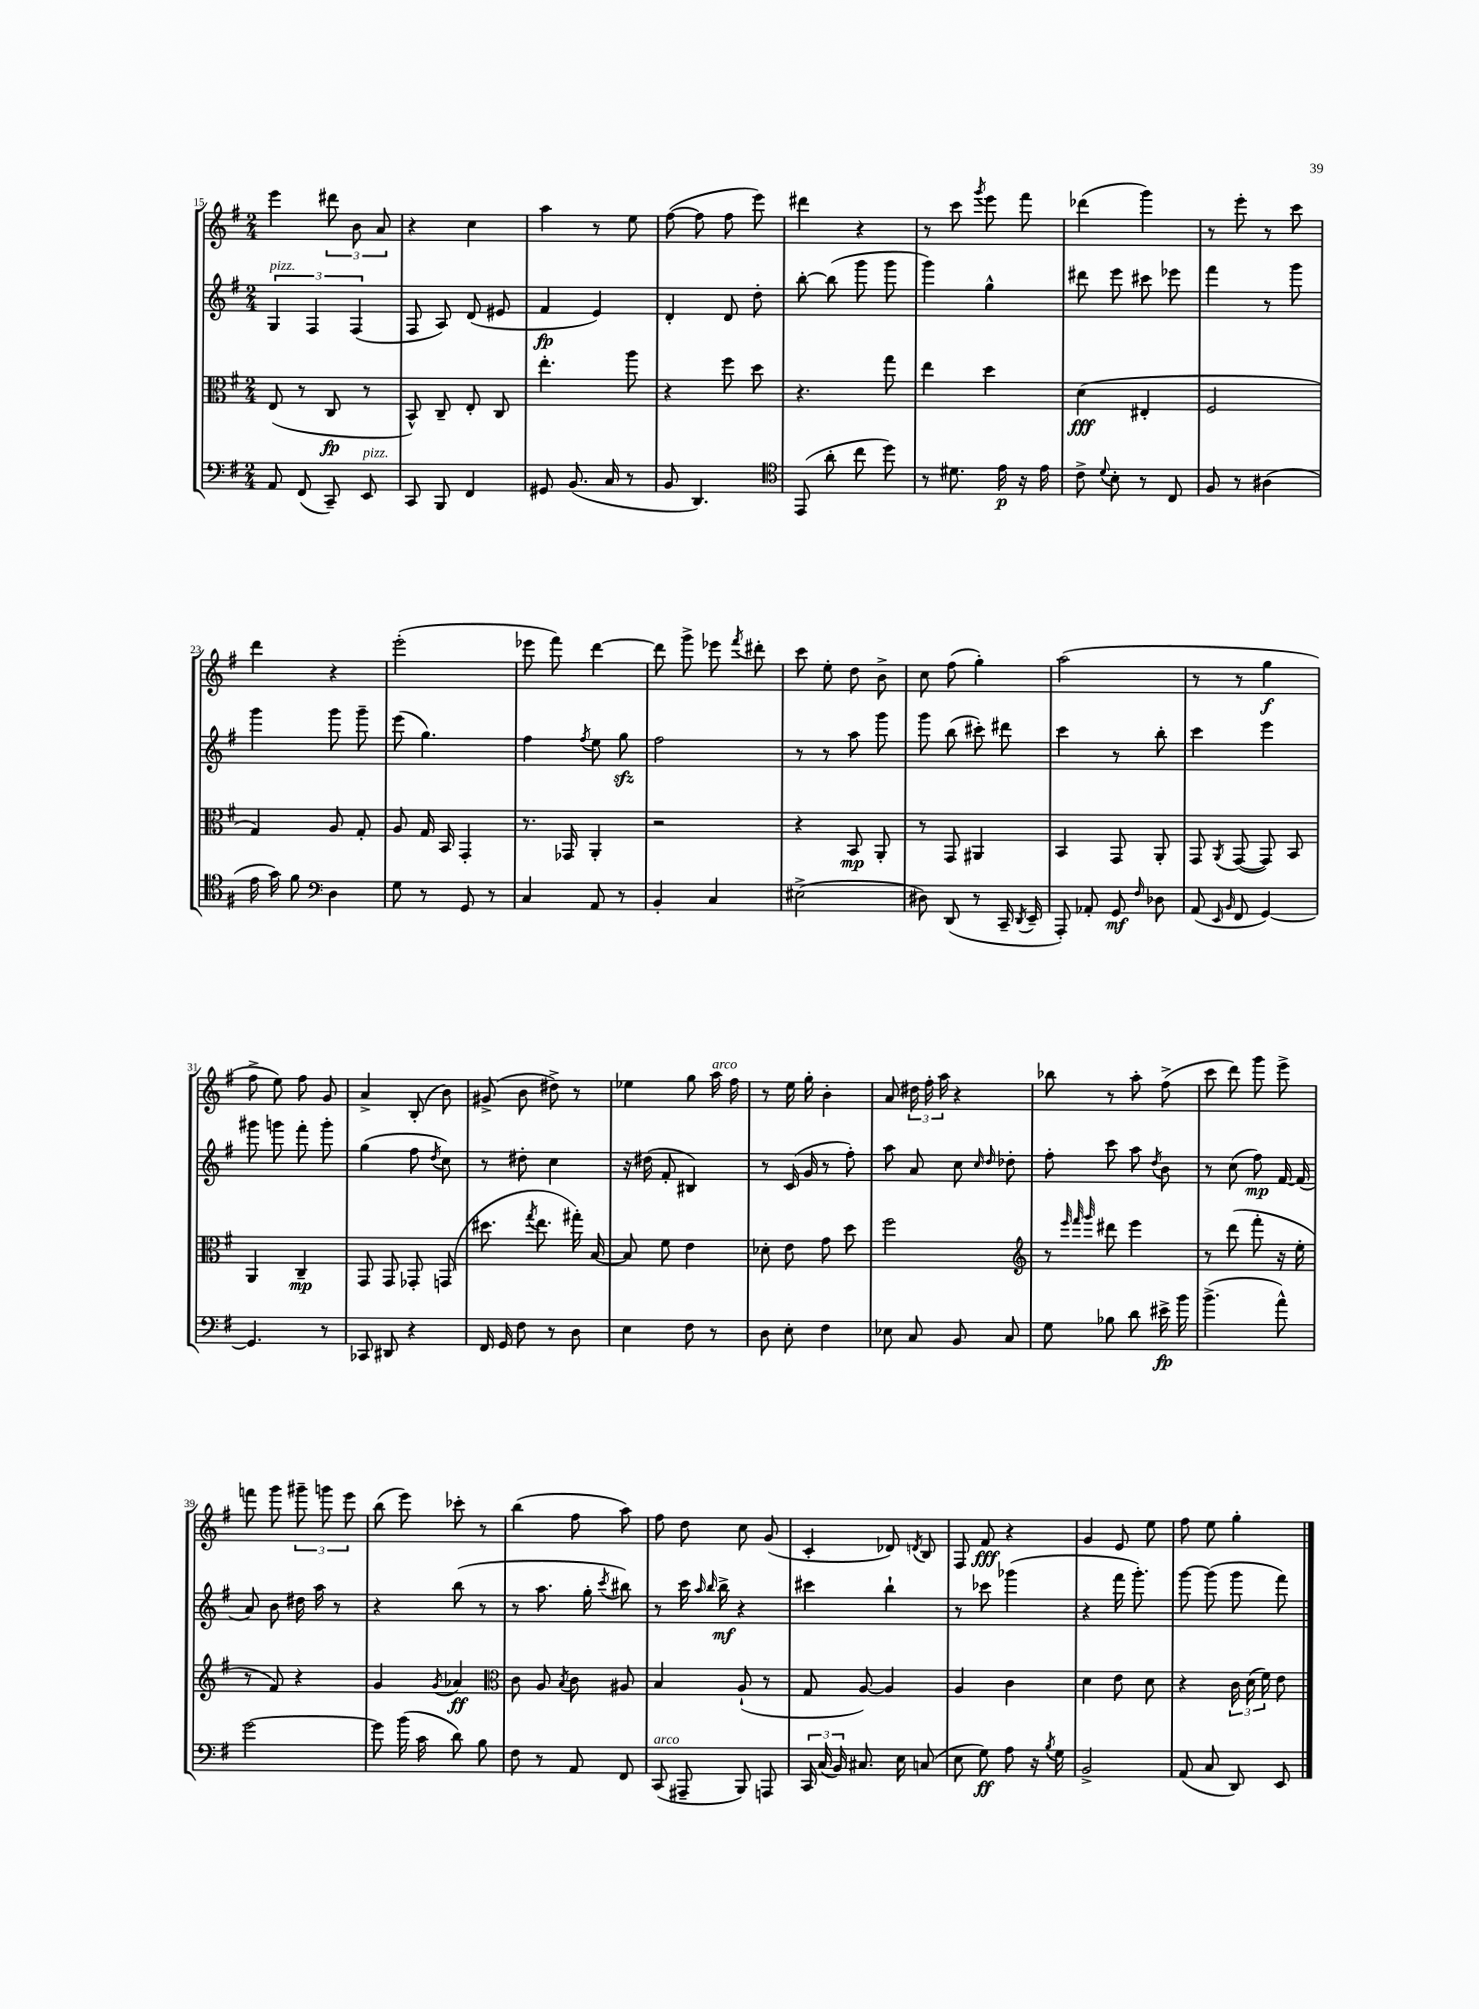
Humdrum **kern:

**kern	**dynam	**kern	**dynam	**kern	**dynam	**kern	**dynam
*part4	*part4	*part3	*part3	*part2	*part2	*part1	*part1
*staff4	*staff4	*staff3	*staff3	*staff2	*staff2	*staff1	*staff1
*clefF4	*	*clefC3	*	*clefG2	*	*clefG2	*
*k[f#]	*	*k[f#]	*	*k[f#]	*	*k[f#]	*
*M2/4	*	*M2/4	*	*M2/4	*	*M2/4	*
=15	=15	=15	=15	=15	=15	=15	=15
!	!	!	!	!LO:TX:a:i:t=pizz.	!	!	!
8AA/	.	(8E/	.	6G/	.	4eee\	.
(8FF#/	.	8r	.	.	.	.	.
.	.	.	.	6F#/	.	.	.
8CC~/)	.	8C/	fp	.	.	12ddd#X\	.
.	.	.	.	(6F#/	.	12b\	.
!LO:TX:a:i:t=pizz.	!	!	!	!	!	!	!
8EE/	.	8r	.	.	.	.	.
.	.	.	.	.	.	12a/	.
=16	=16	=16	=16	=16	=16	=16	=16
8CC/	.	8BB^^/)	.	8F#/	.	4r	.
8BBB/	.	8C~/	.	8A/)	.	.	.
4FF#/	.	8E'/	.	(8d/	.	4cc\	.
.	.	8C/	.	8e#X/	.	.	.
=17	=17	=17	=17	=17	=17	=17	=17
8GG#X/	.	4.ee'\	.	4f#/	fp	4aa\	.
(8.BB/	.	.	.	.	.	.	.
.	.	.	.	4e/)	.	8r	.
16C/	.	.	.	.	.	.	.
8r	.	8aa\	.	.	.	8ee\	.
=18	=18	=18	=18	=18	=18	=18	=18
8BB/	.	4r	.	4d'/	.	([8ff#\	.
4.DD/)	.	.	.	.	.	8ff#\]	.
.	.	8ff#\	.	8d/	.	8ff#\	.
.	.	8dd\	.	8dd'\	.	8eee\)	.
=19	=19	=19	=19	=19	=19	=19	=19
*clefC4	*	*	*	*	*	*	*
(8EE/	.	4.r	.	[8bb'\	.	4ddd#X\	.
8a'\	.	.	.	(8bb\]	.	.	.
8cc\	.	.	.	8ggg\	.	4r	.
8dd\)	.	8gg\	.	8ggg\	.	.	.
=20	=20	=20	=20	=20	=20	=20	=20
8r	.	4ee\	.	4ggg\)	.	8r	.
8.d#X\	.	.	.	.	.	8ccc\	.
.	.	.	.	.	.	8qggg/	.
.	.	4dd\	.	4gg^^\	.	8eee\	.
16e\	p	.	.	.	.	.	.
16r	.	.	.	.	.	8fff#\	.
16e\	.	.	.	.	.	.	.
=21	=21	=21	=21	=21	=21	=21	=21
8c^\	.	(4d\	fff	8ddd#X\	.	(4ddd-X\	.
8qqd/	.	.	.	.	.	.	.
8B'\	.	.	.	8eee\	.	.	.
8r	.	4E#X'/	.	8ccc#X\	.	4ggg\)	.
8C/	.	.	.	8eee-X\	.	.	.
=22	=22	=22	=22	=22	=22	=22	=22
8F#/	.	2F#/	.	4fff#\	.	8r	.
8r	.	.	.	.	.	8eee'\	.
(4A#X\	.	.	.	8r	.	8r	.
.	.	.	.	8ggg\	.	8ccc\	.
!!LO:LB:g=z
=23	=23	=23	=23	=23	=23	=23	=23
16e\	.	4G/)	.	4ggg\	.	4ddd\	.
16g\)	.	.	.	.	.	.	.
8f#\	.	.	.	.	.	.	.
*clefF4	*	*	*	*	*	*	*
4D\	.	8A/	.	8ggg\	.	4r	.
.	.	8G'/	.	8ggg~\	.	.	.
=24	=24	=24	=24	=24	=24	=24	=24
8G\	.	8A/	.	(8eee\	.	(2eee'\	.
8r	.	16G/	.	4.gg\)	.	.	.
.	.	16BB/	.	.	.	.	.
8GG/	.	4GG'/	.	.	.	.	.
8r	.	.	.	.	.	.	.
=25	=25	=25	=25	=25	=25	=25	=25
4C/	.	8.r	.	4ff#\	.	8eee-X\	.
.	.	.	.	.	.	8fff#\)	.
.	.	16GG-X/	.	.	.	.	.
.	.	.	.	8qff#/	.	.	.
8AA/	.	4AA'/	.	8ee\	.	[4ddd\	.
8r	.	.	.	8ggzz\	.	.	.
=26	=26	=26	=26	=26	=26	=26	=26
4BB'/	.	2r	.	2ff#\	.	8ddd\]	.
.	.	.	.	.	.	8ggg^\	.
4C/	.	.	.	.	.	8eee-X\	.
.	.	.	.	.	.	8qfff#/	.
.	.	.	.	.	.	8ddd#X'\	.
=27	=27	=27	=27	=27	=27	=27	=27
(2E#X^\	.	4r	.	8r	.	8ccc\	.
.	.	.	.	8r	.	8ee'\	.
.	.	8BB/	mp	8aa\	.	8dd\	.
.	.	8AA'/	.	8ggg\	.	8b^\	.
=28	=28	=28	=28	=28	=28	=28	=28
8D#X\)	.	8r	.	8ggg\	.	8cc\	.
(8DD/	.	8GG/	.	(8bb\	.	(8ff#\	.
8r	.	4AA#X/	.	8ccc#X'\)	.	4gg'\)	.
16CC~/	.	.	.	8ddd#X\	.	.	.
8qDD/	.	.	.	.	.	.	.
16EE~/	.	.	.	.	.	.	.
=29	=29	=29	=29	=29	=29	=29	=29
8AAA'/)	.	4BB/	.	4ccc\	.	(2aa\	.
8AA-X'/	.	.	.	.	.	.	.
8GG/	mf	8GG/	.	8r	.	.	.
16qqF#/	.	.	.	.	.	.	.
8D-X\	.	8AA'/	.	8bb'\	.	.	.
=30	=30	=30	=30	=30	=30	=30	=30
(8AA/	.	8GG/	.	4ccc\	.	8r	.
16qqEE/	.	.	.	.	.	.	.
16qqBB/	.	8qAA/	.	.	.	.	.
8FF#/	.	([8GG/	.	.	.	8r	.
[4GG/)	.	8GG/])	.	4eee\	.	4gg\	f
.	.	8BB/	.	.	.	.	.
!!LO:LB:g=z
=31	=31	=31	=31	=31	=31	=31	=31
4.GG/]	.	4AA/	.	8ggg#X\	.	8ff#^\	.
.	.	.	.	8gggn\	.	8ee\)	.
.	.	4C~/	mp	8fff#'\	.	8ff#\	.
8r	.	.	.	8ggg'\	.	8g/	.
=32	=32	=32	=32	=32	=32	=32	=32
8CC-X/	.	8GG/	.	(4gg\	.	4a^/	.
8DD#X/	.	8GG/	.	.	.	.	.
4r	.	8GG-X'/	.	8ff#\	.	(8B'/	.
.	.	.	.	8qdd/	.	.	.
.	.	(8GGn/	.	8cc\)	.	8b\)	.
=33	=33	=33	=33	=33	=33	=33	=33
16FF#/	.	8.dd#X\	.	8r	.	(8g#X^/	.
16GG/	.	.	.	.	.	.	.
8F#\	.	.	.	8dd#X'\	.	8b\	.
.	.	8qgg/	.	.	.	.	.
.	.	8.ee\	.	.	.	.	.
8r	.	.	.	4cc\	.	8dd#X^\)	.
8D\	.	16gg#X'\)	.	.	.	8r	.
.	.	[16B/	.	.	.	.	.
=34	=34	=34	=34	=34	=34	=34	=34
4E\	.	8B/]	.	16r	.	4ee-X\	.
.	.	.	.	(16dd#X\	.	.	.
.	.	8f#\	.	8f#'/	.	.	.
8F#\	.	4e\	.	4B#X/)	.	8gg\	.
!	!	!	!	!	!	!LO:TX:a:i:t=arco	!
8r	.	.	.	.	.	16aa\	.
.	.	.	.	.	.	16ff#\	.
=35	=35	=35	=35	=35	=35	=35	=35
8D\	.	8d-X'\	.	8r	.	8r	.
8E'\	.	8e\	.	(16c/	.	16ee\	.
.	.	.	.	16g/	.	16gg'\	.
4F#\	.	8g\	.	8r	.	4b'\	.
.	.	8dd\	.	8ff#'\)	.	.	.
=36	=36	=36	=36	=36	=36	=36	=36
8E-X\	.	2ff#\	.	8aa\	.	8a/	.
8C/	.	.	.	8a/	.	24dd#X\	.
.	.	.	.	.	.	24ff#'\	.
.	.	.	.	.	.	24aa\	.
8BB/	.	.	.	8cc\	.	4r	.
.	.	.	.	16qqcc/	.	.	.
.	.	.	.	16qqdd/	.	.	.
8C/	.	.	.	8dd-X'\	.	.	.
=37	=37	=37	=37	=37	=37	=37	=37
*	*	*clefG2	*	*	*	*	*
8G\	.	8r	.	8ff#'\	.	8bb-X\	.
.	.	32qqeee/	.	.	.	.	.
.	.	32qqfff#/	.	.	.	.	.
.	.	32qqggg/	.	.	.	.	.
8B-X\	.	8ddd#X\	.	8ccc\	.	8r	.
8d\	.	4eee\	.	8aa\	.	8aa'\	.
.	.	.	.	8qdd/	.	.	.
16e#X^\	fp	.	.	8b\	.	(8ff#^\	.
16b\	.	.	.	.	.	.	.
=38	=38	=38	=38	=38	=38	=38	=38
(4.b^\	.	8r	.	8r	.	8ccc\	.
.	.	(8ddd\	.	(8cc\	.	8ddd\)	.
.	.	8fff#'\	.	8ff#\)	mp	8ggg\	.
8a^^\)	.	16r	.	[16f#/	.	8eee^\	.
.	.	16ee'\	.	(16f#/]	.	.	.
!!LO:LB:g=z
=39	=39	=39	=39	=39	=39	=39	=39
[2g\	.	8r	.	8a/)	.	8fffn\	.
.	.	8f#/)	.	8b\	.	8ggg\	.
.	.	4r	.	16dd#X\	.	12ggg#X~\	.
.	.	.	.	16aa\	.	.	.
.	.	.	.	.	.	12gggn\	.
.	.	.	.	8r	.	.	.
.	.	.	.	.	.	12eee\	.
=40	=40	=40	=40	=40	=40	=40	=40
8g\]	.	4g/	.	4r	.	(8bb\	.
(16b\	.	.	.	.	.	8eee\)	.
16c\	.	.	.	.	.	.	.
.	.	8qg/	.	.	.	.	.
8d\)	.	4a-X/	ff	(8bb\	.	8ccc-X'\	.
8B\	.	.	.	8r	.	8r	.
=41	=41	=41	=41	=41	=41	=41	=41
*	*	*clefC3	*	*	*	*	*
8F#\	.	8c\	.	8r	.	(4bb\	.
8r	.	8A/	.	8.aa\	.	.	.
.	.	8qB/	.	.	.	.	.
8AA/	.	8c\	.	.	.	8ff#\	.
.	.	.	.	16gg'\	.	.	.
.	.	.	.	8qccc/	.	.	.
8FF#/	.	8A#X/	.	8bb#X\)	.	8aa\)	.
=42	=42	=42	=42	=42	=42	=42	=42
!LO:TX:a:i:t=arco	!	!	!	!	!	!	!
(8CC/	.	4B/	.	8r	.	8ff#\	.
8AAA#X~/	.	.	.	16ccc\	.	8dd\	.
.	.	.	.	16qqaa/	.	.	.
.	.	.	.	16qqbb/	.	.	.
.	.	.	.	16bb^\	mf	.	.
8BBB/)	.	(8A`/	.	4r	.	8cc\	.
8AAAn/	.	8r	.	.	.	(8g/	.
=43	=43	=43	=43	=43	=43	=43	=43
24CC/	.	8G/	.	4ccc#X\	.	4c'/	.
(24C/	.	.	.	.	.	.	.
24BB/)	.	.	.	.	.	.	.
8.C#X/	.	[8A/)	.	.	.	.	.
.	.	4A/]	.	4bb`\	.	8d-X/)	.
16E\	.	.	.	.	.	.	.
.	.	.	.	.	.	8qdn/	.
(8Cn/	.	.	.	.	.	8B/	.
=44	=44	=44	=44	=44	=44	=44	=44
8E\	.	4A/	.	8r	.	8F#/	.
8G\)	ff	.	.	8ccc-X\	.	8f#/	fff
8A\	.	4c\	.	(4ggg-X\	.	4r	.
16r	.	.	.	.	.	.	.
8qB/	.	.	.	.	.	.	.
16G\	.	.	.	.	.	.	.
=45	=45	=45	=45	=45	=45	=45	=45
2BB^/	.	4d\	.	4r	.	4g/	.
.	.	8e\	.	16fff#\	.	8e/	.
.	.	.	.	8.ggg'\)	.	.	.
.	.	8d\	.	.	.	8ee\	.
=46	=46	=46	=46	=46	=46	=46	=46
(8AA/	.	4r	.	[8ggg\	.	8ff#\	.
8C/	.	.	.	(8ggg\]	.	8ee\	.
8DD/)	.	24c\	.	8ggg\	.	4gg'\	.
.	.	(24d\	.	.	.	.	.
.	.	24f#\)	.	.	.	.	.
8EE/	.	8e\	.	8fff#\)	.	.	.
==	==	==	==	==	==	==	==
*-	*-	*-	*-	*-	*-	*-	*-
